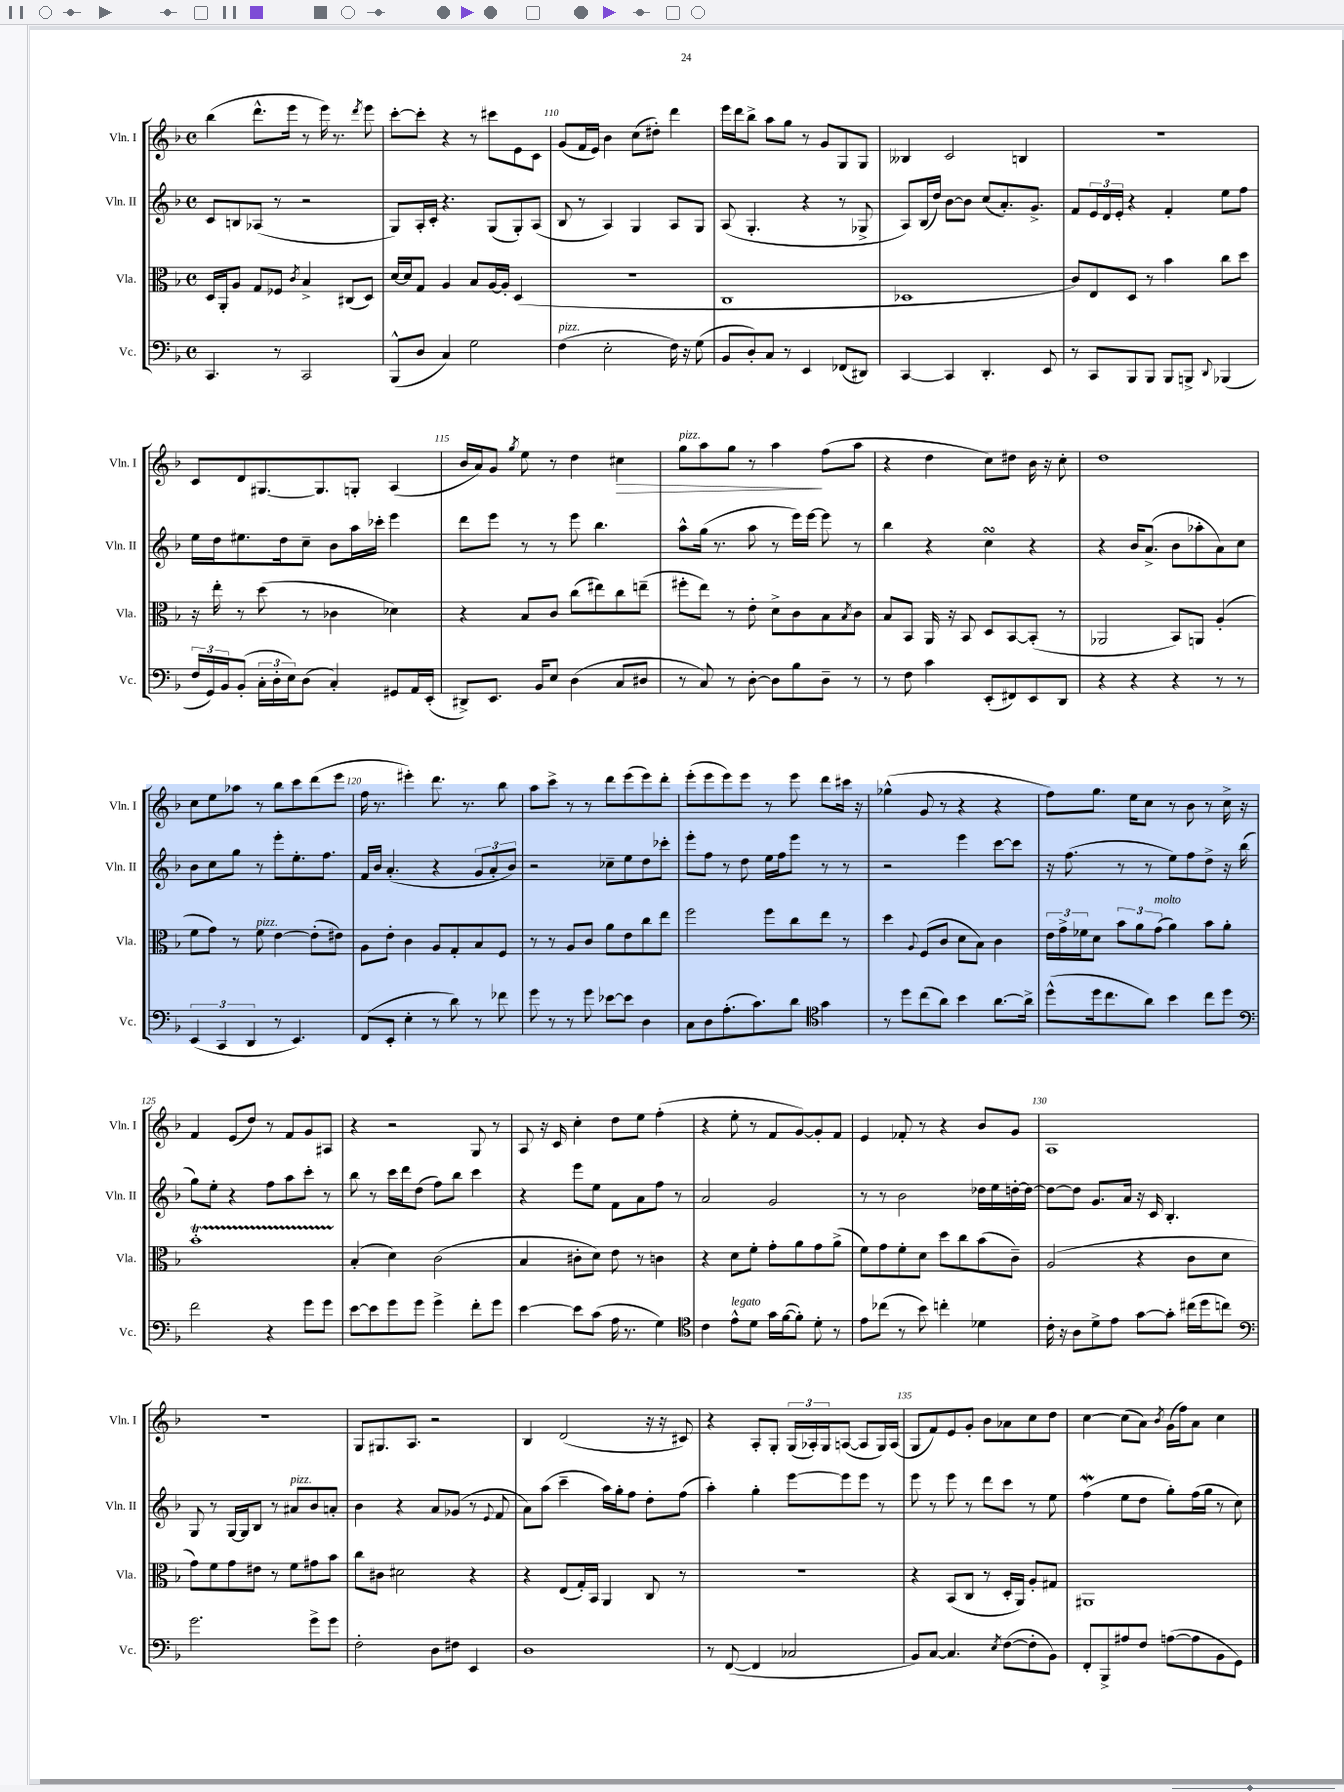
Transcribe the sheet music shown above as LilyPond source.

<<
\new StaffGroup <<
\new Staff = "s0" \with { instrumentName = "Vln. I" shortInstrumentName = "Vln. I" } {
    \clef treble \key f \major \defaultTimeSignature \time 4/4
    bes''4( d'''8.-^ e'''16 r8 e'''16) r8. \acciaccatura { d'''8 } e'''8 |
    c'''8~-. c'''8-. r4 r8 cis'''8 e'8 c'8 |
    g'8( f'16 e'16) bes'4 c''8( dis''8-.) d'''4 |
    e'''16 d'''16 bes''8-> a''8 g''8 r8 g'8 g8 g8 |
    beses4 c'2 b4 |
    r1 |
    c'8 d'8 gis8.~ gis8. g8-. a4( |
    bes'16 a'16) g'8 \acciaccatura { g''8 } e''8 r8 d''4 cis''4\> |
    g''8^\markup { \italic "pizz." } a''8 g''8 r8 a''4\! f''8( a''8 |
    r4 d''4 c''8) dis''8 bes'16 r16 c''8-. |
    d''1 |
    c''8 e''8 aes''8 r8 bes''8 c'''8 d'''8( e'''8 |
    f''16 r8. eis'''4-.) d'''8. r8. bes''8 |
    a''8 c'''8-> r8 r8 d'''8 e'''8( e'''8) d'''8-. |
    e'''8-.( e'''8 e'''8) e'''8 r8 e'''8 d'''8 cis'''16 r16 |
    ges''4-^( g'8 r8 r4 r4 |
    f''8) g''8. e''16 c''8 r8 bes'8 r8 c''16-> r16 |
    f'4 e'8( d''8) r8 f'8 g'8 ais8 |
    r4 r2 g8 r8 |
    a8 r16 c'16 c''4-. d''8 e''8 f''4-.( |
    r4 e''8-. r8 f'8 g'8~) g'8-. f'8 |
    e'4 fes'8-. r8 r4 bes'8 g'8 |
    a1 |
    R1 |
    g8 gis8. a8. r2 |
    bes4 d'2( r16 r16 cis'8) |
    r4 a8-. g8-. \tuplet 3/2 { g16( aes16-.) g16 } a8~( a8 g16) a16( |
    g8 f'8) e'8 g'8-. bes'8 aes'8 c''8 d''8 |
    c''4~ c''8( a'8) \acciaccatura { bes'8 } g'16( f''16) a'8 c''4 \bar "|." |
}
\new Staff = "s1" \with { instrumentName = "Vln. II" shortInstrumentName = "Vln. II" } {
    \clef treble \key f \major \defaultTimeSignature \time 4/4
    c'8 b8 aes8( r8 r2 |
    g8) a16-. c'16-. r4. g8( g8-.) a8( |
    bes8 r8 a4) g4 a8 g8 |
    a8( g4.-. r4 r8 ges8-> |
    a8) bes16( d''16) bes'8~ bes'8 c''8( a'8.-.) g'8.-> |
    f'8 \tuplet 3/2 { e'16 d'16 e'16-. } r4 f'4-. e''8 f''8 |
    e''16 d''16 eis''8. d''16 c''8-- bes'8 a''16 ces'''16-. e'''4 |
    d'''8 e'''8 r8 r8 e'''8 bes''4. |
    a''8-^ g''16( r8. a''8 r8 e'''16) e'''16~ e'''8 r8 |
    bes''4 r4 c''4\turn r4 |
    r4 bes'16 a'8.->( bes'8 aes''8-. a'8) c''8 |
    bes'8 c''8 g''8 r8 e'''8-. e''8.-. f''8. |
    f'16 bes'16 a'4.-.( r4 \tuplet 3/2 { g'8 a'8-. bes'8) } |
    r2 ces''8-- e''8 d''8 ces'''8-. |
    e'''8-. f''8 r8 d''8 e''16 f''16 e'''8 r8 r8 |
    r2 e'''4 c'''8~ c'''8 |
    r16 f''8.( r8 r8 e''8) f''8 d''8-> r16 bes''16( |
    g''8) e''8-. r4 f''8 a''8 c'''8-. r8 |
    bes''8 r8 c'''16 d'''16 d''8( f''8) bes''8 c'''4 |
    r4 e'''8 e''8 f'8 a'8 f''8 r8 |
    a'2 g'2 |
    r8 r8 bes'2 des''16 e''16 d''16~-. d''16~ |
    d''8~ d''8 g'8. a'16 r16 c'16 bes4.-. |
    g8 r8 g16~ g16 bes8 r8 ais'8^\markup { \italic "pizz." } bes'8 a'8-. |
    bes'4 r4 a'8 ges'8( r8 \appoggiatura { e'8 } f'8 |
    a'8) a''8( c'''4-- a''16) g''16-. f''8 d''8-. f''8( |
    a''4-.) g''4-. e'''8~ e'''8 e'''8 r8 |
    e'''8 r8 e'''8 r8 d'''8 c'''8 r8 e''8 |
    f''4\mordent( e''8 d''8 g''8-.) f''16( g''16 r8 c''8) \bar "|." |
}
\new Staff = "s2" \with { instrumentName = "Vla." shortInstrumentName = "Vla." } {
    \clef alto \key f \major \defaultTimeSignature \time 4/4
    d16 a,16-. a8 g8 fes8 \acciaccatura { c'8 } bes4-> cis8( d8) |
    d'16~ d'16 g8 a4 bes8 a16~ a16-. d4( |
    r1 |
    c1 |
    des1 |
    c'8) e8 d8 r8 bes'4 c''8 d''8 |
    r16 e''16-. r8 d''8( r8 ces'4 des'4) |
    r4 bes8 c'8 c''8( eis''8) c''8 e''8--( |
    fis''8-. e''8) r8 e'8-. d'8-> c'8 bes8 \acciaccatura { bes8 } c'8 |
    bes8 bes,8 a,16 r16 bes,8 d8 bes,8~ bes,8-.( r8 |
    aes,2 bes,8) a,8 a4-.( |
    f'8 g'8) r8 f'8^\markup { \italic "pizz." } e'4~ e'8-.( eis'8) |
    a8 e'8-. c'4 a8 g8-. bes8 f8 |
    r8 r8 a8 c'8 a'8 e'8 c''8 e''8 |
    f''2 f''8 c''8 e''8 r8 |
    d''4 \appoggiatura { a8 } f8( c'8 d'8 bes8) c'4 |
    \tuplet 3/2 { e'16 g'16-> fes'16 } d'8 \tuplet 3/2 { bes'8 a'8 g'8^\markup { \italic "molto" }( } a'4) bes'8 a'8-. |
    bes'1-.\startTrillSpan |
    bes4-.\stopTrillSpan( d'4) c'2( |
    bes4 cis'8-. d'8) e'8 r8 c'4 |
    r4 d'8 f'8-. g'8-. a'8 g'8 a'8->( |
    f'8) g'8 f'8-. d'8 d''8 c''8 bes'8( c'8--) |
    a2( r4 c'8 d'8 |
    g'8) f'8 g'8 eis'8 r8 f'8 gis'8 bes'8 |
    c''8 cis'8 dis'2 r4 |
    r4 e8( g16-.) bes,16 a,4 c8 r8 |
    R1 |
    r4 bes,8( c8 r8 d16-. a,16) a8-. gis8 |
    ais,1 \bar "|." |
}
\new Staff = "s3" \with { instrumentName = "Vc." shortInstrumentName = "Vc." } {
    \clef bass \key f \major \defaultTimeSignature \time 4/4
    c,4. r8 c,2 |
    bes,,8-^( d8 c4) g2 |
    f4^\markup { \italic "pizz." }( e2-. f16) r16 g8( |
    bes,8 d8-.) c8 r8 e,4 fes,8( dis,8) |
    c,4~ c,4 d,4.-. e,8 |
    r8 c,8 bes,,8 bes,,8 bes,,8 b,,8-> \appoggiatura { d,8 } bes,,4( |
    \tuplet 3/2 { f16 g,16) bes,16 } bes,8-.( \tuplet 3/2 { c16-. d16-. e16) } d8( c4-.) gis,8 a,16 e,16-.( |
    dis,8->) e,8. bes,16 e8 d4( c8 dis8 |
    r8 c8) r8 d8~-. d8 bes8 d8-- r8 |
    r8 f8 c'4 e,8-.( fis,8) e,8 d,8 |
    r4 r4 r4 r8 r8 |
    \tuplet 3/2 { e,4( c,4 d,4 } r8 e,4.) |
    f,8( e,8-. e4-. r8 d'8) r8 fes'8 |
    g'8 r8 r8 g'8 ees'8~ ees'8 d4 |
    c8 d8 a8.-.( c'8.) d'8 \clef tenor g'4 |
    r8 d''8 c''8( a'8) bes'4 a'8.~ a'16-> |
    d''8-^( d''16 c''8. a'8) bes'4 c''8 d''8 |
    \clef bass f'2 r4 g'8 g'8 |
    e'8~ e'8 g'8 g'8 g'4-> f'8-. g'8 |
    e'4~ e'8 c'8( a16 r8. g4) |
    \clef tenor c'4 e'8-^^\markup { \italic "legato" } d'8 g'16 f'16~( f'8-.) d'8-. r8 |
    e'8 ces''8( r8 bes'8) c''4-. des'4 |
    c'16-. r16 a8 d'8-> e'8 g'8~ g'8-. cis''16( d''16 c''8) |
    \clef bass g'2. g'8-> g'8 |
    f2-. d8 fis8 e,4 |
    d1 |
    r8 f,8~( f,4 ces2 |
    bes,8) c8~ c4. \acciaccatura { e8 } f8~( f8-. bes,8) |
    f,8-. bes,,8-> ais8 f8 a8~( a8 bes,8 g,8) \bar "|." |
}
>>
>>
\layout { \context { \Score currentBarNumber = #108 \override BarNumber.break-visibility = ##(#f #t #t) barNumberVisibility = #(every-nth-bar-number-visible 5) } }
